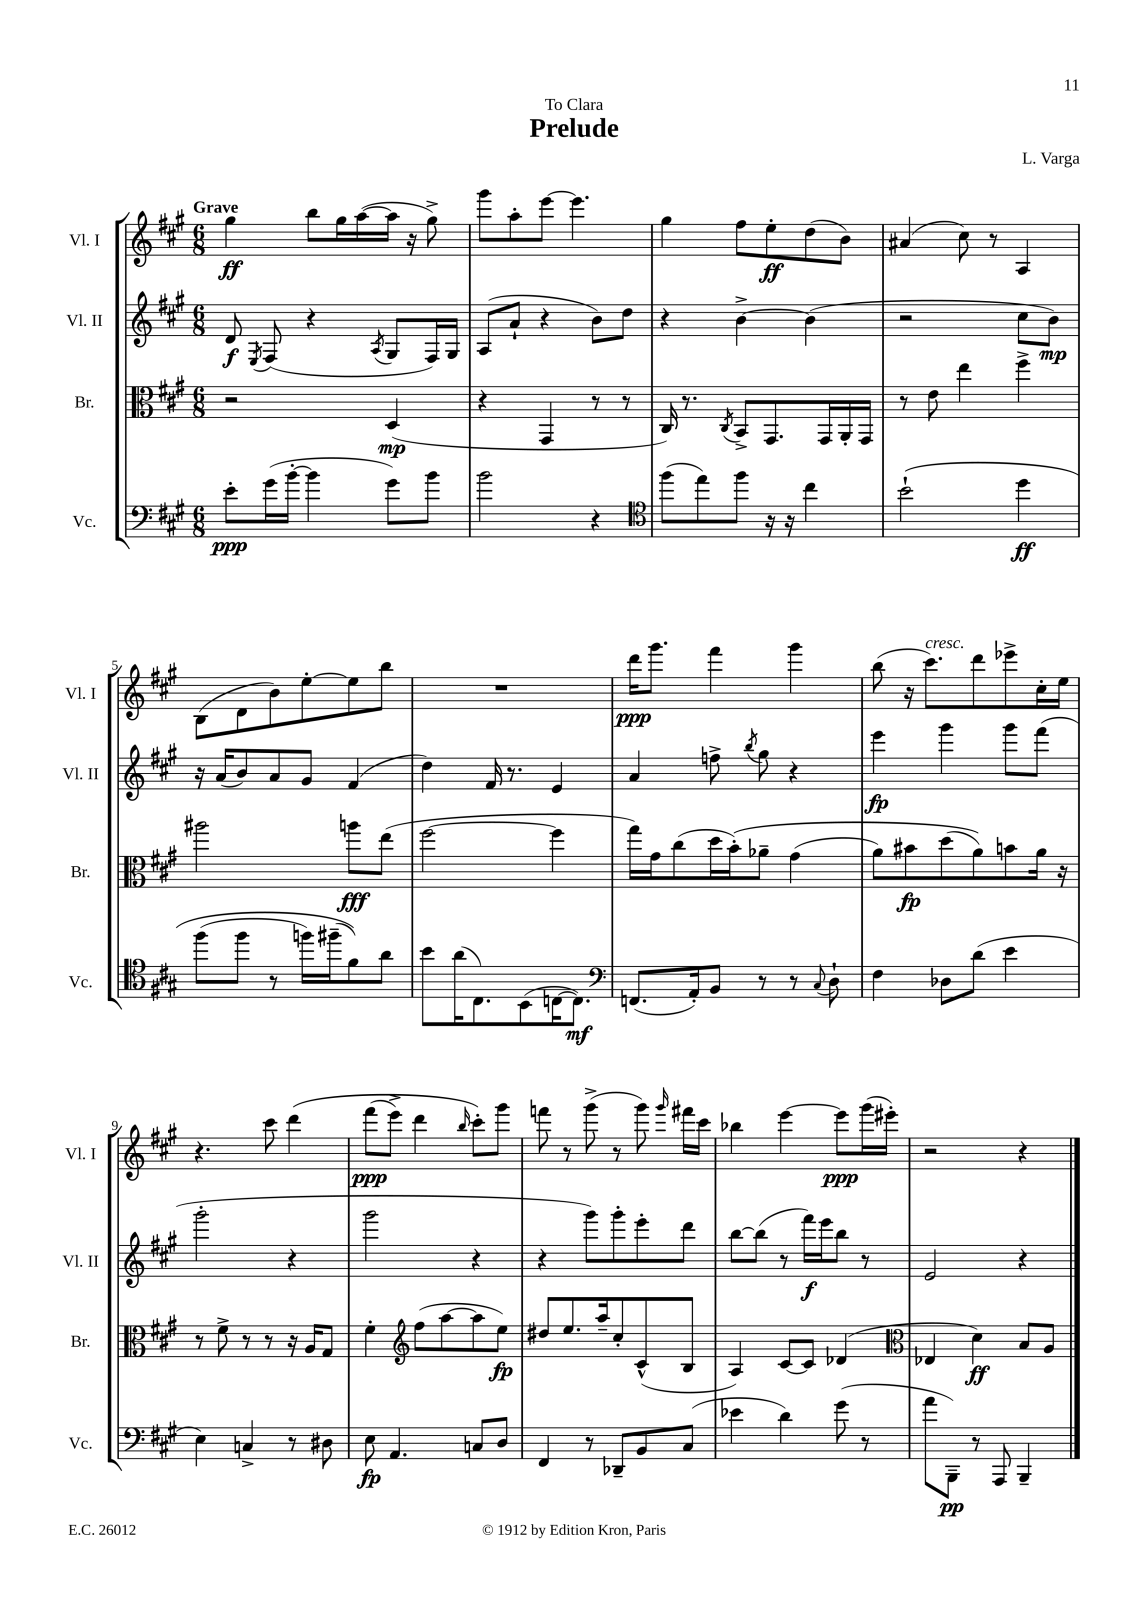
\header { title = "Prelude" composer = "L. Varga" dedication = "To Clara" }
<<
\new StaffGroup <<
\new Staff = "s0" \with { instrumentName = "Vl. I" shortInstrumentName = "Vl. I" } {
    \clef treble \key a \major \numericTimeSignature \time 6/8 \tempo "Grave"
    \autoBeamOff gis''4\ff b''8[ gis''16 a''16~( a''16] r16 gis''8->) |
    gis'''8[ a''8-. e'''8]~ e'''4. |
    gis''4 fis''8[ e''8-.\ff d''8( b'8]) |
    ais'4( cis''8) r8 a4 |
    b8[( d'8 b'8) e''8~-. e''8 b''8] |
    R2. |
    d'''16[\ppp gis'''8.] fis'''4 gis'''4 |
    b''8( r16 cis'''8.[^\markup { \italic "cresc." }) d'''8 ees'''8-> cis''16-. e''16] |
    r4. cis'''8 d'''4\( |
    fis'''8[\ppp( e'''8]->) d'''4 \grace { b''16 } cis'''8[-.\) gis'''8] |
    f'''8 r8 gis'''8->( r8 gis'''8) \grace { gis'''16 } fis'''16[ cis'''16] |
    bes''4 e'''4~ e'''8[\ppp gis'''16( eis'''16]-.) |
    r2 r4 \bar "|." |
}
\new Staff = "s1" \with { instrumentName = "Vl. II" shortInstrumentName = "Vl. II" } {
    \clef treble \key a \major \numericTimeSignature \time 6/8
    \autoBeamOff d'8\f \acciaccatura { e8 } fis8( r4 \acciaccatura { a8 } gis8[ fis16) gis16] |
    a8[( a'8]-! r4 b'8[) d''8] |
    r4 b'4~-> b'4( |
    r2 cis''8[ b'8]\mp) |
    r16 a'16[( b'8) a'8 gis'8] fis'4( |
    d''4) fis'16 r8. e'4 |
    a'4 f''8-> \acciaccatura { b''8 } gis''8 r4 |
    e'''4\fp gis'''4 gis'''8[ fis'''8]( |
    gis'''2-. r4 |
    gis'''2 r4 |
    r4 gis'''8[) gis'''8-. e'''8-. d'''8] |
    b''8[~ b''8]( r8 fis'''16[\f) e'''16 b''8] r8 |
    e'2 r4 \bar "|." |
}
\new Staff = "s2" \with { instrumentName = "Br." shortInstrumentName = "Br." } {
    \clef alto \key a \major \numericTimeSignature \time 6/8
    \autoBeamOff r2 d4\mp( |
    r4 gis,4 r8 r8 |
    cis16) r8. \acciaccatura { cis8 } b,8[-> gis,8. gis,16 a,16-. gis,16] |
    r8 e'8 e''4 fis''4-> |
    ais''2 a''8[\fff e''8]( |
    fis''2~ fis''4 |
    gis''16[) gis'16 cis''8( d''16 b'16-.)\( aes'8]-- gis'4( |
    a'8[) bis'8\fp d''8( a'8)\) b'8 a'16] r16 |
    r8 fis'8-> r8 r8 r16 a16[ gis8] |
    fis'4-. \clef treble fis''8[( a''8~ a''8 e''8]\fp) |
    dis''8[ e''8. a''16-- cis''8-. cis'8-^( b8] |
    a4) cis'8[~ cis'8] des'4( |
    \clef alto ees4 d'4\ff) b8[ a8] \bar "|." |
}
\new Staff = "s3" \with { instrumentName = "Vc." shortInstrumentName = "Vc." } {
    \clef bass \key a \major \numericTimeSignature \time 6/8
    \autoBeamOff e'8[-.\ppp gis'16( b'16]~-. b'4 gis'8[) b'8] |
    b'2 r4 |
    \clef tenor fis''8[( e''8) fis''8] r16 r16 cis''4 |
    b'2-!\( d''4\ff |
    fis''8[( fis''8] r8 f''16[) fis''16--( fis'8)\) a'8] |
    b'8[ a'16( cis8.) b,8( c16~ c8.]\mf) |
    \clef bass f,8.[( a,16-.) b,8] r8 r8 \appoggiatura { cis8 } d8-! |
    fis4 des8[ d'8]( e'4 |
    e4) c4-> r8 dis8 |
    e8\fp a,4. c8[ d8] |
    fis,4 r8 des,8[-- b,8 cis8]( |
    ees'4 d'4) gis'8( r8 |
    a'8[ b,,8]--\pp) r8 a,,8 b,,4-- \bar "|." |
}
>>
>>
